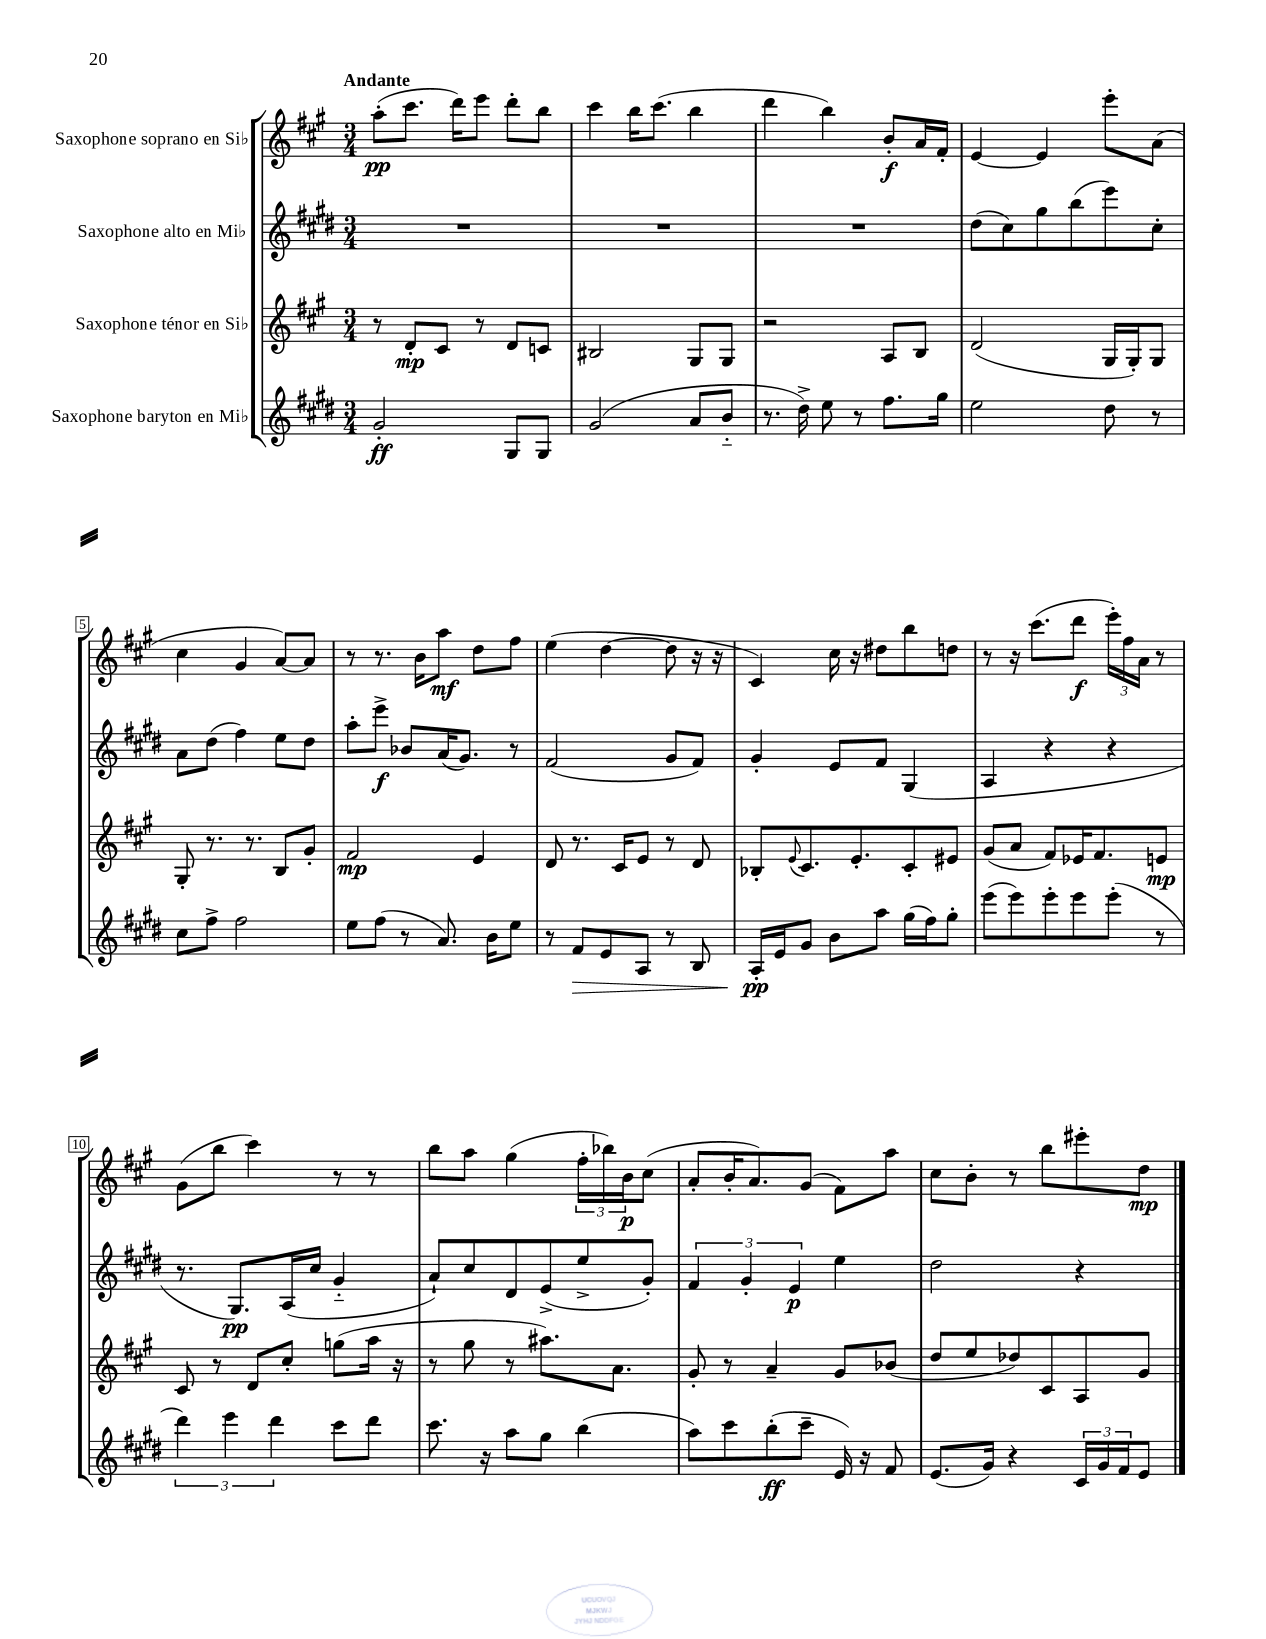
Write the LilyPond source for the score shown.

<<
\new StaffGroup <<
\new Staff = "s0" \with { instrumentName = "Saxophone soprano en Sib" } {
    \clef treble \key a \major \numericTimeSignature \time 3/4 \tempo "Andante"
    a''8-.\pp( cis'''8. d'''16) e'''8 d'''8-. b''8 |
    cis'''4 b''16 cis'''8.( b''4 |
    d'''4 b''4) b'8-.\f a'16 fis'16-. |
    e'4~ e'4 e'''8-. a'8( |
    cis''4 gis'4 a'8~) a'8 |
    r8 r8. b'16 a''8\mf d''8 fis''8 |
    e''4( d''4~ d''8 r16 r16 |
    cis'4) cis''16 r16 dis''8 b''8 d''8 |
    r8 r16 cis'''8.( d'''8\f \tuplet 3/2 { e'''16-.) fis''16 a'16 } r8 |
    gis'8( b''8 cis'''4) r8 r8 |
    b''8 a''8 gis''4( \tuplet 3/2 { fis''16-. bes''16) b'16\p } cis''8( |
    a'8-. b'16-. a'8.) gis'8( fis'8) a''8 |
    cis''8 b'8-. r8 b''8 eis'''8-. d''8\mp \bar "|." |
}
\new Staff = "s1" \with { instrumentName = "Saxophone alto en Mib" } {
    \clef treble \key e \major \numericTimeSignature \time 3/4
    R2. |
    R2. |
    R2. |
    dis''8( cis''8) gis''8 b''8( e'''8) cis''8-. |
    a'8 dis''8( fis''4) e''8 dis''8 |
    a''8-. e'''8->\f bes'8 a'16( gis'8.) r8 |
    fis'2( gis'8 fis'8) |
    gis'4-. e'8 fis'8 gis4( |
    a4 r4 r4 |
    r8. gis8.\pp) a16( cis''16 gis'4-_ |
    a'8-!) cis''8 dis'8 e'8->( e''8-> gis'8-.) |
    \tuplet 3/2 { fis'4 gis'4-. e'4\p } e''4 |
    dis''2 r4 \bar "|." |
}
\new Staff = "s2" \with { instrumentName = "Saxophone ténor en Sib" } {
    \clef treble \key a \major \numericTimeSignature \time 3/4
    r8 d'8-.\mp cis'8 r8 d'8 c'8 |
    bis2 gis8 gis8 |
    r2 a8 b8 |
    d'2( gis16 gis16-.) gis8 |
    gis8-. r8. r8. b8 gis'8-. |
    fis'2\mp e'4 |
    d'8 r8. cis'16 e'8 r8 d'8 |
    bes8-. \appoggiatura { e'8 } cis'8. e'8.-. cis'8-. eis'8 |
    gis'8( a'8 fis'8) ees'16 fis'8. e'8\mp |
    cis'8 r8 d'8 cis''8-. g''8( a''16 r16 |
    r8 gis''8 r8 ais''8.) a'8. |
    gis'8-. r8 a'4-- gis'8 bes'8( |
    d''8 e''8 des''8) cis'8 a8 gis'8 \bar "|." |
}
\new Staff = "s3" \with { instrumentName = "Saxophone baryton en Mib" } {
    \clef treble \key e \major \numericTimeSignature \time 3/4
    gis'2-.\ff gis8 gis8 |
    gis'2( a'8 b'8-_ |
    r8. dis''16->) e''8 r8 fis''8. gis''16 |
    e''2 dis''8 r8 |
    cis''8 fis''8-> fis''2 |
    e''8 fis''8( r8 a'8.) b'16 e''8 |
    r8 fis'8\> e'8 a8 r8 b8 |
    a16-.\pp\! e'16 gis'8 b'8 a''8 gis''16( fis''16) gis''8-. |
    e'''8( e'''8) e'''8-. e'''8 e'''8-.( r8 |
    \tuplet 3/2 { dis'''4) e'''4 dis'''4 } cis'''8 dis'''8 |
    cis'''8. r16 a''8 gis''8 b''4( |
    a''8) cis'''8 b''8-.\ff( cis'''8-- e'16) r16 fis'8 |
    e'8.( gis'16) r4 \tuplet 3/2 { cis'16 gis'16 fis'16 } e'8 \bar "|." |
}
>>
>>
\layout { \context { \Score \override BarNumber.stencil = #(make-stencil-boxer 0.1 0.3 ly:text-interface::print) } }
